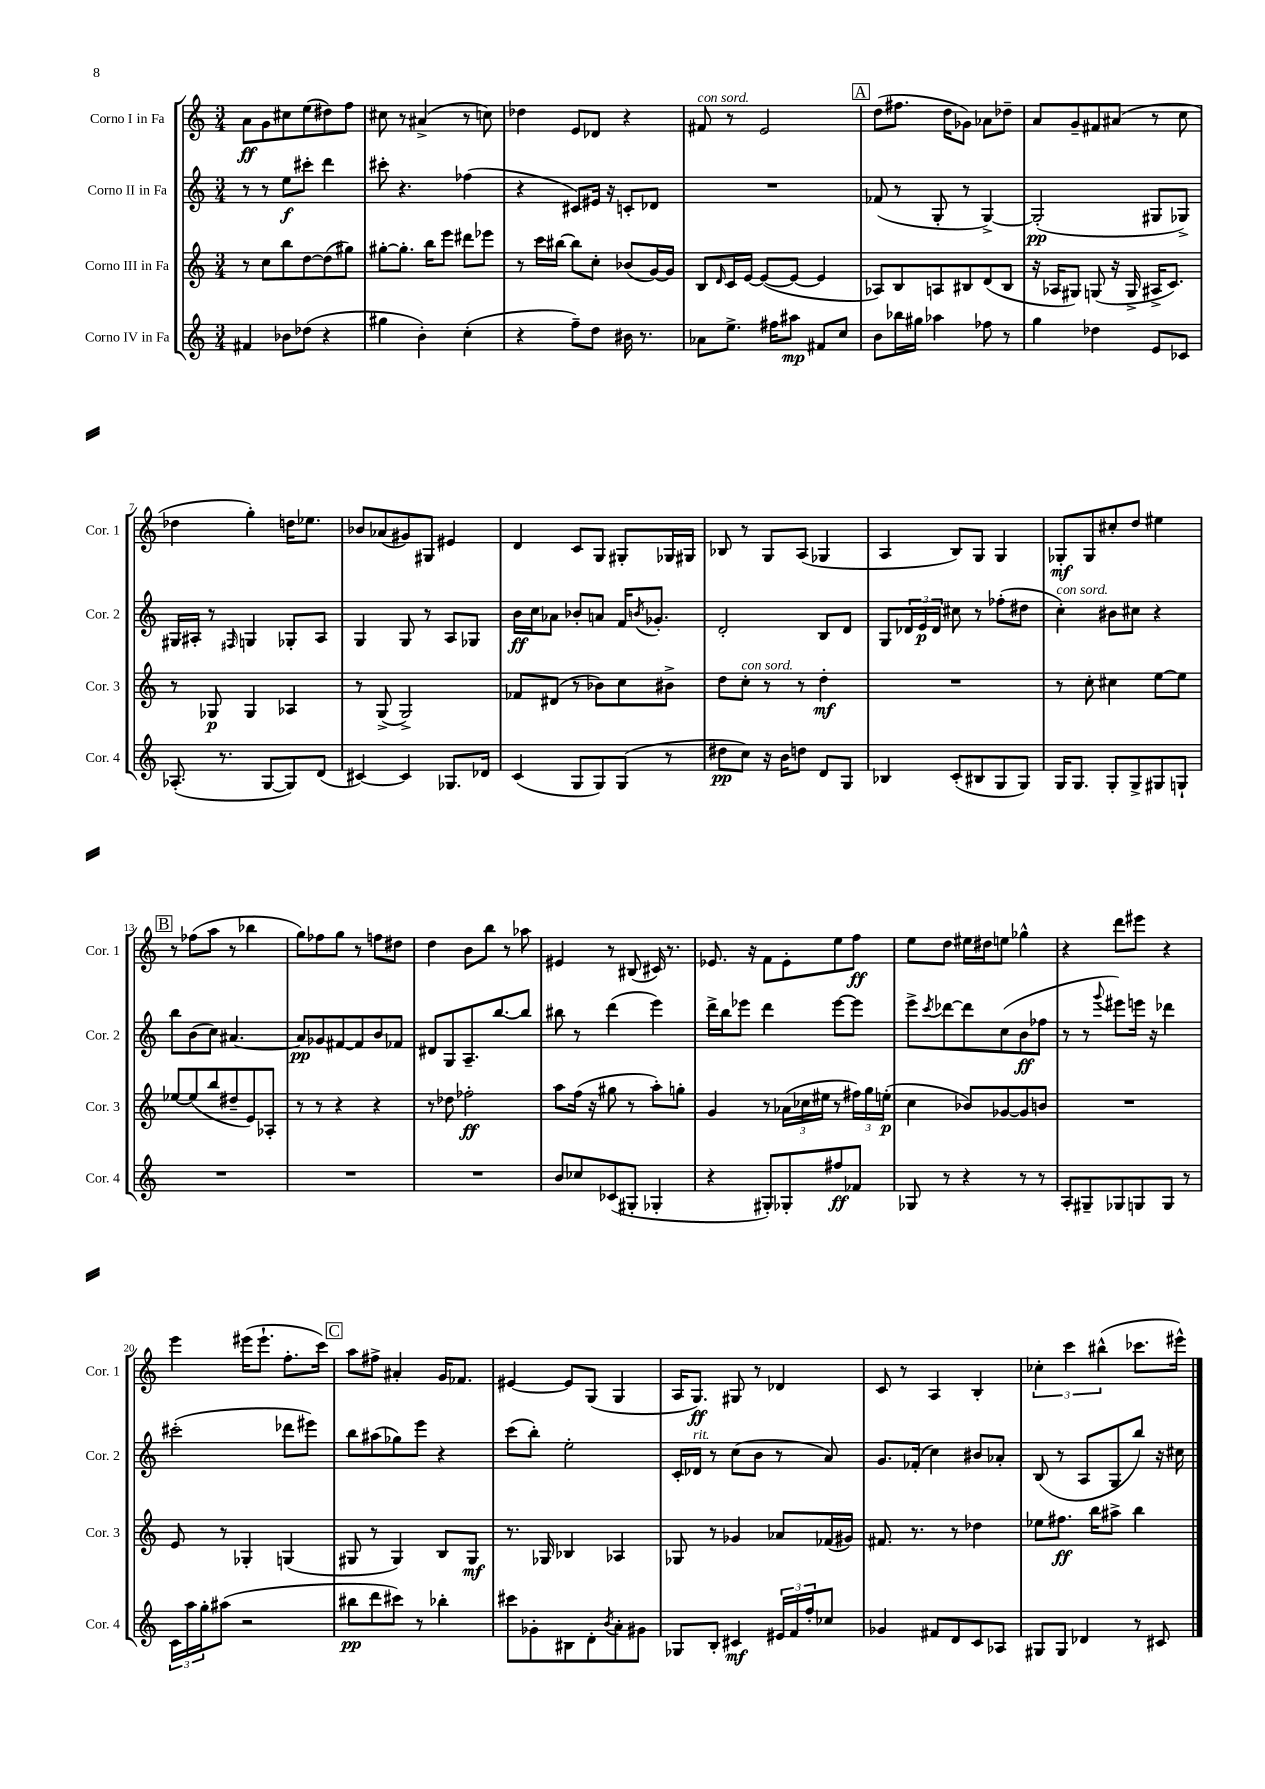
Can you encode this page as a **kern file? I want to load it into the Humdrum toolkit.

**kern	**kern	**kern	**kern
*staff4	*staff3	*staff2	*staff1
*clefG2	*clefG2	*clefG2	*clefG2
*k[]	*k[]	*k[]	*k[]
*M3/4	*M3/4	*M3/4	*M3/4
4f#/	8r	8r	8a\L
.	8cc\L	8r	8g\
8b-\L	8bb\	8ee\L	8cc#\
(8dd-\J	[8dd\	8ccc#'\J	(8ee\
4r	(8dd\]	4ddd\	8dd#\)
.	8gg#\J)	.	8ff\J
=	=	=	=
4gg#\	[8gg#'\L	8ccc#'\	8cc#\
.	8.gg#'\]J	4.r	8r
4b'\)	.	.	(4a#^/
.	16bb\LK	.	.
.	8eee\J	.	.
(4cc'\	8ddd#\L	(4ff-\	8r
.	8eee-\J	.	8cc\)
=	=	=	=
4r	8r	4r	4dd-\
.	16ccc\LL	.	.
.	[16bb#\JJ	.	.
8ff~\L)	8bb#\]L	8c#/L)	8e/L
8dd\J	8cc'\J	16e#/Jk	8d-/J
.	.	16r	.
16b#\	(8b-/L	8c'/L	4r
8.r	.	.	.
.	[16g/L)	8d-/J	.
.	16g/]JJ	.	.
=	=	=	=
8a-\L	8B/L	2.r	8f#/
.	16qqd/	.	.
8.ee^\J	16c/L	.	8r
.	[16e/JJ	.	.
.	(8e/_L	.	2e/
16ff#\LK	.	.	.
8aa#\J	8e/_J	.	.
8f#/L	4e/]	.	.
8cc/J	.	.	.
=	=	=	=
8b\L	8A-/L)	(8f-/	(8dd\L
16bb-\L	8B/	8r	8.ff#\J
16gg#\JJ	.	.	.
4aa-\	8A/	8G'/	.
.	.	.	16dd\LK
.	8B#/	8r	8g-\J)
8ff-\	(8d/	[4G^/)	8a-\L
8r	8B#/J	.	8dd-~\J
=	=	=	=
4gg\	16r	(2G'/]	8a/L
.	16A-/LK	.	.
.	8G#/J)	.	8g~/
4dd-\	(8G/	.	8f#/
.	16r	.	(8a#/J
.	16G^/	.	.
8e/L	16A#^/LK	8G#/L	8r
.	8.c/J)	.	.
8c-/J	.	8G-^/J)	8cc\
=	=	=	=
(8.A-'/	8r	16G#/LL	4dd-\
.	.	16A#'/JJ	.
.	8G-/	8r	.
8.r	.	.	.
.	.	16qqF#/	.
.	4G-/	4G/	4gg'\)
[8G/L	.	.	.
8G/])	4A-/	8G-'/L	16dd\LK
.	.	.	8.ee-\J
(8d/J	.	8A#/J	.
=	=	=	=
[4c#/)	8r	4G/	8b-/L
.	(8G^/	.	(8a-/
4c#/]	2G^/)	8G/	8g#/)
.	.	8r	8G#/J
8.G-/L	.	8A/L	4e#/
.	.	8G-/J	.
16d-/Jk	.	.	.
=	=	=	=
(4c/	8f-/L	16b\LL	4d/
.	.	16cc\J	.
.	(8d#/J	8a-\J	.
8G/L	8r	8b-'/L	8c/L
8G/)	8b-\L)	8a/J	8G/J
(8G/J	8cc\	16f/LK	8G#'/L
.	.	8qb/	.
.	.	8.g-'/J	.
8r	8b#^\J	.	16G-/L
.	.	.	16G#/JJ
=	=	=	=
8dd#\L	8dd\L	2d'/	8B-/
8cc\J)	8cc'\J	.	8r
16r	8r	.	8G/L
16b\LK	.	.	.
8dd\J	8r	.	(8A/J
8d/L	4dd'\	8B/L	4G-/
8G/J	.	8d/J	.
=	=	=	=
4B-/	2.r	8G/L	4A/
.	.	24d-/L	.
.	.	24e/	.
.	.	24d-/JJ	.
(8c'/L	.	8cc#\	8B/L)
8B#/	.	8r	8G/J
8G/	.	(8ff-'\L	4G/
8G/J)	.	8dd#\J	.
=	=	=	=
16G/LK	8r	4cc'\)	8G-'/L
8.G/J	.	.	.
.	8cc'\	.	8G-/
8G'/L	4cc#\	8b#\L	8cc#'/
8G^/	.	8cc#\J	8dd/J
8G#/	[8ee\L	4r	4ee#\
8G`/J	8ee\]J	.	.
=	=	=	=
2.r	[8ee-/L	8bb\L	8r
.	(8ee-/]	(8b\	(8ff-\L
.	8bb/	8cc\J)	8aa\J
.	8dd#~/	[4.a#/	8r
.	8e/)	.	4bb-\
.	8A-'/J	.	.
=	=	=	=
2.r	8r	8a#/]L	8gg\L)
.	8r	8g-/	8ff-\
.	4r	[8f#/	8gg\J
.	.	8f#/]	8r
.	4r	8b/	8ff\L
.	.	8f-/J	8dd#\J
=	=	=	=
2.r	8r	8d#/L	4dd\
.	8dd-\	8G/	.
.	2ff-'\	8.A~/	8b\L
.	.	.	8bb\J
.	.	[8.bb/	.
.	.	.	8r
.	.	8bb/]J	8aa-\
=	=	=	=
8b/L	8aa\L	8bb#\	4e#/
8cc-/	(16ff\Jk	8r	.
.	16r	.	.
(8c-/	8gg#\	(4ddd\	8r
8G#'/J	8r	.	(8B#/
4G-'/	8aa'\L)	4eee\)	16c#/)
.	.	.	8.r
.	8gg'\J	.	.
=	=	=	=
4r	4g/	16ddd^\LL	8.e-/
.	.	16bb\J	.
.	.	8eee-\J	.
.	.	.	16r
8G#'/L)	8r	4ddd\	8f\L
8G-'/	(24a-\LL	.	8e-'\
.	24cc-\	.	.
.	24ee#\JJ	.	.
8ff#/	8r	[8eee-\L	8ee\
8f-/J	24ff#\LL)	8eee-\]J	8ff\J
.	24gg\	.	.
.	(24ee'\JJ	.	.
=	=	=	=
8G-/	4cc\	8eee^\L	8ee\L
.	.	8qccc/	.
8r	.	[8ddd-\	8dd\J
4r	8b-/L)	8ddd-\]	16ee#\LL
.	.	.	16dd#\J
.	[8g-/	(8cc\	8ee\J
8r	8g-/]	8b\	4gg-^^\
8r	8b/J	8ff-\J	.
=	=	=	=
8A'/L	2.r	8r	4r
8G#~/	.	8r	.
.	.	8qqggg/	.
8G-/	.	8eee#\L)	8ddd\L
8G/	.	16eee\Jk	8eee#\J
.	.	16r	.
8G/J	.	4ddd-\	4r
8r	.	.	.
=	=	=	=
24c\LL	8e/	(2ccc#'\	4eee\
24aa\	.	.	.
24gg'\J	.	.	.
(8aa#\J	8r	.	.
2r	4G-'/	.	(16eee#\LK
.	.	.	8.eee#`\J
.	(4G/	8ddd-\L	8.ff'\L
.	.	8eee#\J)	.
.	.	.	16ccc\Jk)
=	=	=	=
8bb#\L	8G#/	8bb\L	8aa\L
8ddd\	8r	(8aa#\	8ff#^\J
8ccc#\J)	4G#/)	8gg-\)	4a#'/
8r	.	8eee\J	.
4bb-'\	8B/L	4r	16g/LK
.	.	.	8.f-/J
.	8G#/J	.	.
=	=	=	=
8ccc#\L	8.r	(8ccc\L	[4e#/
8g-'\	.	8bb'\J)	.
.	16G-/	.	.
8B#\	4B-/	2ee'\	8e#/]L
8d'\	.	.	(8G/J
8qb/	.	.	.
8a'\	4A-/	.	4G/
8g#\J	.	.	.
=	=	=	=
8G-/L	8G-/	16c'/LL	16A/LK
.	.	16d-/JJ	8.G/J)
8B'/J	8r	8r	.
4c#/	4g-/	(8cc\L	8G#/
.	.	8b\J	8r
24e#/LL	8a-/L	8r	4d-/
24f/	.	.	.
24ff'/J	.	.	.
8cc-/J	(16f-/L	8a/)	.
.	16g#/JJ)	.	.
=	=	=	=
4g-/	8.f#/	8.g/L	8c/
.	.	.	8r
.	8.r	(16f-'/Jk	.
8f#/L	.	4cc\)	4A/
8d/	8r	.	.
8c/	4dd-\	8b#/L	4B'/
8A-/J	.	8a-'/J	.
=	=	=	=
8G#/L	8ee-\L	(8B/	6cc-'\
8G#/J	8.ff#\J	8r	.
.	.	.	6ccc\
4d-/	.	8A/L	.
.	16bb\LK	.	.
.	.	.	(6bb#^^\
.	8aa#^\J	8G/	.
8r	4bb\	8bb/J)	8.ccc-\L
8c#/	.	16r	.
.	.	16cc#\	16eee#^^\Jk)
==	==	==	==
*-	*-	*-	*-
